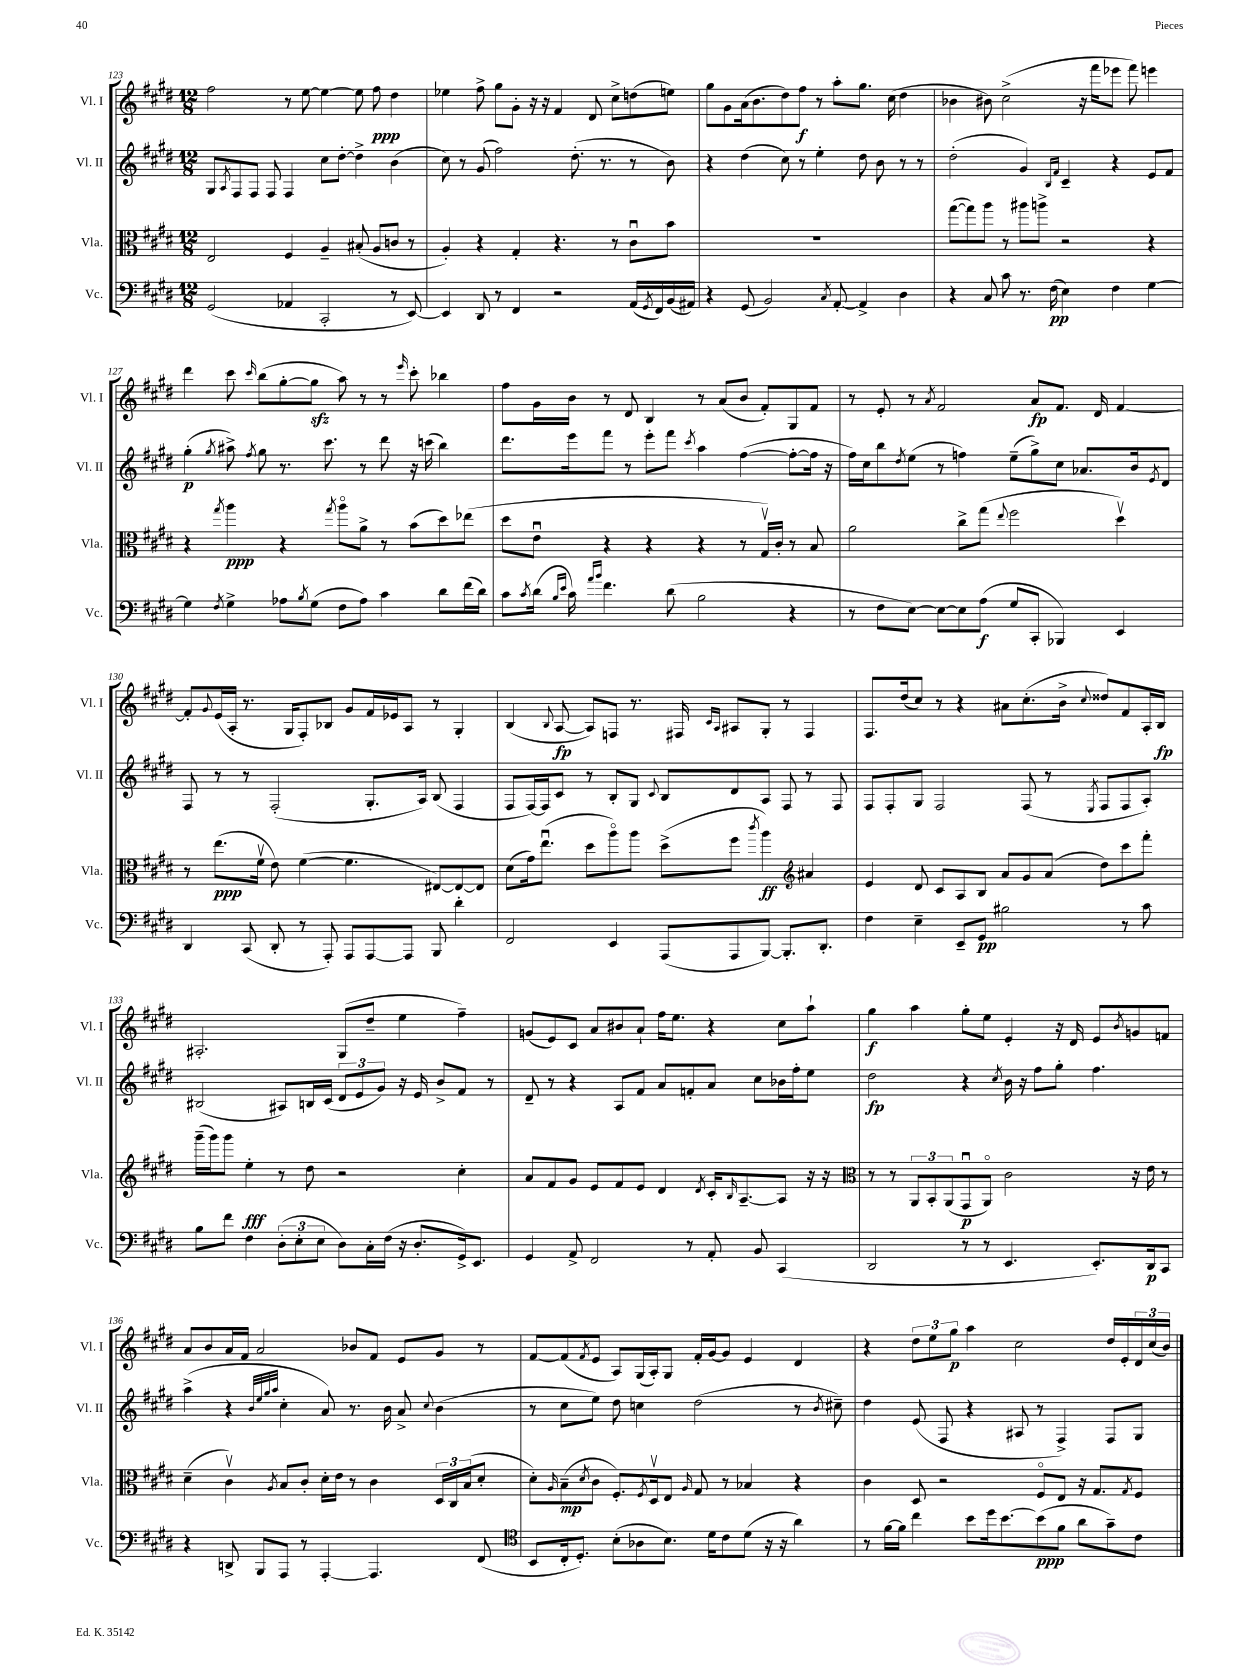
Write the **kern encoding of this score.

**kern	**dynam	**kern	**dynam	**kern	**dynam	**kern	**dynam
*part4	*part4	*part3	*part3	*part2	*part2	*part1	*part1
*staff4	*staff4	*staff3	*staff3	*staff2	*staff2	*staff1	*staff1
*I"Vc.	*	*I"Vla.	*	*I"Vl. II	*	*I"Vl. I	*
*I'Vc.	*	*I'Vla.	*	*I'Vl. II	*	*I'Vl. I	*
*clefF4	*	*clefC3	*	*clefG2	*	*clefG2	*
*k[f#c#g#d#]	*	*k[f#c#g#d#]	*	*k[f#c#g#d#]	*	*k[f#c#g#d#]	*
*M12/8	*	*M12/8	*	*M12/8	*	*M12/8	*
=123	=123	=123	=123	=123	=123	=123	=123
(2GG#/	.	2E/	.	8G#/L	.	2ff#\	.
.	.	.	.	8qA/	.	.	.
.	.	.	.	8F#/	.	.	.
.	.	.	.	8F#/J	.	.	.
.	.	.	.	8F#/	.	.	.
4AA-X/	.	4F#/	.	4F#/	.	8r	.
.	.	.	.	.	.	[8ee\	.
2CC#'/	.	4A~/	.	8cc#\L	.	4ee\_	.
.	.	.	.	[8dd#'\J	.	.	.
.	.	(8B#X'/	.	4dd#^\]	.	8ee\]	.
.	.	8A/L	.	.	.	8ff#\	ppp
8r	.	8cn/J	.	(4b\	.	4dd#\	.
[8EE/)	.	8r	.	.	.	.	.
=124	=124	=124	=124	=124	=124	=124	=124
4EE/]	.	4A'/)	.	8cc#\)	.	4ee-X\	.
.	.	.	.	8r	.	.	.
8DD#/	.	4r	.	(8g#/	.	8ff#^\	.
8r	.	.	.	2ff#\)	.	8gg#\L	.
4FF#/	.	4G#'/	.	.	.	8g#'\J	.
.	.	.	.	.	.	16r	.
.	.	.	.	.	.	16r	.
2r	.	4.r	.	.	.	4f#/	.
.	.	.	.	(8.dd#'\	.	.	.
.	.	.	.	.	.	8d#/	.
.	.	.	.	8.r	.	.	.
.	.	8r	.	.	.	8cc#^\L	.
(16AA/LL	.	8c#u\L	.	8r	.	(8ddn\	.
8qGG#/	.	.	.	.	.	.	.
16FF#/)	.	.	.	.	.	.	.
(16BB/	.	8b\J	.	8b\)	.	8een\J)	.
16AA#X/JJ)	.	.	.	.	.	.	.
=125	=125	=125	=125	=125	=125	=125	=125
4r	.	1.r	.	4r	.	8gg#\L	.
.	.	.	.	.	.	8g#\	.
(8GG#/	.	.	.	(4dd#\	.	(16a\k	.
.	.	.	.	.	.	8.b\	.
2BB/)	.	.	.	.	.	.	.
.	.	.	.	8cc#\)	.	8dd#\)	.
.	.	.	.	8r	.	8ff#\J	f
.	.	.	.	4ee'\	.	8r	.
8qC#/	.	.	.	.	.	.	.
[8AA'/	.	.	.	.	.	8aa'\L	.
4AA^/]	.	.	.	8dd#\	.	8.gg#\J	.
.	.	.	.	8b\	.	.	.
.	.	.	.	.	.	(16cc#\	.
4D#\	.	.	.	8r	.	4dd#\	.
.	.	.	.	8r	.	.	.
=126	=126	=126	=126	=126	=126	=126	=126
4r	.	([8gg#\L	.	(2dd#'\	.	4b-X\	.
.	.	8gg#\])	.	.	.	.	.
8C#/	.	8aa\J	.	.	.	8b#X\)	.
8c#\	.	8r	.	.	.	(2cc#^\	.
8.r	.	8aa#X\L	.	4g#/)	.	.	.
.	.	8aan^\J	.	.	.	.	.
(16F#\	pp	.	.	.	.	.	.
.	.	.	.	16qqB/LL	.	.	.
.	.	.	.	16qqf#/JJ	.	.	.
4E\)	.	2r	.	4c#~/	.	.	.
.	.	.	.	.	.	16r	.
.	.	.	.	.	.	16fff#\KL	.
4F#\	.	.	.	4r	.	8eee-X\J	.
.	.	.	.	.	.	8fff#\)	.
[4G#\	.	4r	.	8e/L	.	4eeen\	.
.	.	.	.	8f#/J	.	.	.
!!LO:LB:g=z
=127	=127	=127	=127	=127	=127	=127	=127
4G#\]	.	4r	.	(4gg#'\	p	4ddd#\	.
8qF#/	.	8qgg#/	.	8qgg#/	.	.	.
4G#^\	.	4aa\	ppp	8aa#X^\)	.	8ccc#\	.
.	.	.	.	8qff#/	.	16qqccc#/	.
.	.	.	.	8gg#\	.	(8bb\L	.
8A-X\L	.	4r	.	8.r	.	[8gg#'\	.
8qB/	.	.	.	.	.	.	.
(8G#\J	.	.	.	.	.	8gg#zz\J]	.
.	.	.	.	8.ccc#\	.	.	.
.	.	8qgg#/	.	.	.	.	.
8F#\L	.	8aa\L	.	.	.	8aa\)	.
8A-\J)	.	8a^\J	.	8r	.	8r	.
4c#\	.	8r	.	8ddd#\	.	8r	.
.	.	.	.	.	.	16qqeee/	.
.	.	(8b\L	.	16r	.	8ccc#'\	.
.	.	.	.	(16cccn\	.	.	.
8d#\L	.	8dd#\)	.	4bb\)	.	4bb-X\	.
(16f#\L	.	(8ee-X\J	.	.	.	.	.
16d#\JJ)	.	.	.	.	.	.	.
=128	=128	=128	=128	=128	=128	=128	=128
8c#\L	.	8dd#\L	.	8.ddd#\L	.	8ff#\L	.
8qc#/	.	.	.	.	.	.	.
(16d#\Jk	.	8eu\J	.	.	.	16g#\L	.
16qqB/LL	.	.	.	.	.	.	.
16qqe/JJ	.	.	.	.	.	.	.
16c#\)	.	.	.	16eee\k	.	16b\JJ	.
16qqa/LL	.	.	.	.	.	.	.
16qqb/JJ	.	.	.	.	.	.	.
4.f#\	.	4r	.	8fff#\J	.	8r	.
.	.	.	.	8r	.	8d#/	.
.	.	4r	.	8eee'\L	.	4B/	.
(8d#\	.	.	.	8fff#\J	.	.	.
.	.	.	.	8qccc#/	.	.	.
2B\	.	4r	.	4aa\	.	8r	.
.	.	.	.	.	.	(8a/L	.
.	.	8r	.	([4ff#\	.	8b/J	.
.	.	16G#v/LL)	.	.	.	8f#'/L)	.
.	.	16c#'/JJ	.	.	.	.	.
4r	.	8r	.	8ff#'\L_	.	8G#/	.
.	.	8B/	.	16ff#\Jk]	.	8f#/J	.
.	.	.	.	16r	.	.	.
=129	=129	=129	=129	=129	=129	=129	=129
8r	.	2a\	.	16ff#\LL)	.	8r	.
.	.	.	.	16cc#\J	.	.	.
8F#\L	.	.	.	8bb\	.	8e'/	.
.	.	.	.	8qdd#/	.	.	.
[8E\J)	.	.	.	(8ee\J	.	8r	.
.	.	.	.	.	.	8qa/	.
8E\L_	.	.	.	8r	.	2f#/	.
8E\]	.	8cc#^\L	.	4ffn\)	.	.	.
(8A\J	f	(8gg#\J	.	.	.	.	.
.	.	8qqee/	.	.	.	.	.
8G#/L	.	2ff#\	.	(8ee~\L	.	.	.
8CC#'/J	.	.	.	8gg#^\)	.	8a/L	fp
4BBB-X/)	.	.	.	8cc#\J	.	8.f#/J	.
.	.	.	.	8.a-X/L	.	.	.
.	.	.	.	.	.	16d#/	.
4EE/	.	4dd#v\)	.	.	.	[4f#/	.
.	.	.	.	16b/k	.	.	.
.	.	.	.	8qe/	.	.	.
.	.	.	.	8d#/J	.	.	.
!!LO:LB:g=z
=130	=130	=130	=130	=130	=130	=130	=130
4DD#/	.	8r	.	8F#/	.	8f#'/L]	.
.	.	.	.	.	.	8qqg#/	.
.	.	(8.ee\L	ppp	8r	.	(16e/L	.
.	.	.	.	.	.	16A'/JJ	.
(8CC#/	.	.	.	8r	.	8.r	.
.	.	16f#v\Jk	.	.	.	.	.
8DD#'/	.	8e\)	.	(2F#'/	.	.	.
.	.	.	.	.	.	16G#/KL	.
8r	.	([4f#\	.	.	.	8F#'/)	.
8AAA'/)	.	.	.	.	.	8B-X/J	.
8AAA/L	.	4.f#\]	.	.	.	8g#/L	.
[8AAA/	.	.	.	8.G#'/L	.	16f#/L	.
.	.	.	.	.	.	16e-X/J	.
8AAA/J]	.	.	.	.	.	8A/J	.
.	.	.	.	16A/Jk)	.	.	.
8BBB/	.	[8E#X/L)	.	(8B/	.	8r	.
4d#'\	.	8E#/_	.	4F#/	.	4G#'/	.
.	.	8E#/J]	.	.	.	.	.
=131	=131	=131	=131	=131	=131	=131	=131
2FF#/	.	(8d#\L	.	8F#/L	.	(4B/	.
.	.	16g#\k)	.	[16F#/L)	.	.	.
.	.	(8.eeu\J	.	16F#/J]	.	.	.
.	.	.	.	.	.	8qqB/	.
.	.	.	.	8c#/J	.	[8A/	fp
.	.	8dd#\L	.	8r	.	8A/L])	.
4EE/	.	8aa\)	.	8B'/L	.	8Fn/J	.
.	.	8aa\J	.	8G#/J	.	8.r	.
.	.	.	.	8qqc#/	.	.	.
(8AAA/L	.	(8dd#^\L	.	8B/L	.	.	.
.	.	.	.	.	.	16F#X/	.
.	.	.	.	.	.	16qqc#/LL	.
.	.	.	.	.	.	16qqA/JJ	.
8AAA/	.	8ff#\J	.	8d#/	.	8A#X/L	.
.	.	8qccc#/	.	.	.	.	.
[8BBB/J)	.	4aa\)	ff	8A/J	.	8G#'/J	.
8.BBB'/L]	.	.	.	8F#/	.	8r	.
*	*	*clefG2	*	*	*	*	*
.	.	4a#X/	.	8r	.	4F#/	.
8.DD#'/J	.	.	.	.	.	.	.
.	.	.	.	8F#/	.	.	.
=132	=132	=132	=132	=132	=132	=132	=132
4F#\	.	4e/	.	8F#/L	.	8.F#/L	.
.	.	.	.	8F#'/	.	.	.
.	.	.	.	.	.	(16dd#/k	.
4E~\	.	8d#/	.	8G#/J	.	8cc#/J)	.
.	.	8c#/L	.	2F#/	.	8r	.
8EE~/L	.	8A/	.	.	.	4r	.
8GG#/J	pp	8B/J	.	.	.	.	.
2B#X\	.	8a/L	.	.	.	8a#X\L	.
.	.	8g#/	.	(8F#/	.	(8.cc#'\	.
.	.	(8a/J	.	8r	.	.	.
.	.	.	.	.	.	16b^\Jk	.
.	.	.	.	8qE/	.	8qqcc#/	.
.	.	8dd#\L)	.	8F#/L	.	8dd##X/L)	.
8r	.	8ccc#\	.	8F#/	.	8f#/	.
8c#\	.	8fff#'\J	.	8A'/J)	.	16A'/L	.
.	.	.	.	.	.	16B/JJ	fp
!!LO:LB:g=z
=133	=133	=133	=133	=133	=133	=133	=133
8B\L	.	(16ggg#~\LL	.	(2B#X/	.	2.A#X'/	.
.	.	16ggg#\J)	.	.	.	.	.
8f#\J	.	8ggg#\J	.	.	.	.	.
4F#\	.	4ee'\	fff	.	.	.	.
(12D#'\L	.	8r	.	8A#X/L)	.	.	.
12E'\	.	.	.	.	.	.	.
.	.	8dd#\	.	16Bn/L	.	.	.
12E\J	.	.	.	.	.	.	.
.	.	.	.	(16c#/JJ	.	.	.
8D#\L)	.	2r	.	12d#/L	.	(8G#/L	.
.	.	.	.	12e/	.	.	.
16C#'\L	.	.	.	.	.	8dd#~/J	.
.	.	.	.	12g#/J)	.	.	.
(16F#\JJ	.	.	.	.	.	.	.
16r	.	.	.	16r	.	4ee\	.
8.D#'/L	.	.	.	16e/	.	.	.
.	.	.	.	8b^/L	.	.	.
16GG#^/k)	.	4cc#'\	.	8f#/J	.	4ff#~\)	.
8.EE/J	.	.	.	.	.	.	.
.	.	.	.	8r	.	.	.
=134	=134	=134	=134	=134	=134	=134	=134
4GG#/	.	8a/L	.	8d#~/	.	(8gn/L	.
.	.	8f#/	.	8r	.	8e/)	.
8AA^/	.	8g#/J	.	4r	.	8c#/J	.
2FF#/	.	8e/L	.	.	.	8a/L	.
.	.	8f#/	.	8A/L	.	8b#X/	.
.	.	8e/J	.	8f#/J	.	8a`/J	.
.	.	4d#/	.	8a/L	.	16ff#\KL	.
.	.	.	.	.	.	8.ee\J	.
8r	.	.	.	8fn'/	.	.	.
.	.	8qd#/	.	.	.	.	.
8AA'/	.	16c#'/KL	.	8a/J	.	4r	.
.	.	16qqB/	.	.	.	.	.
.	.	[8.A~/	.	.	.	.	.
8BB/	.	.	.	8cc#\L	.	.	.
(4CC#/	.	8A/J]	.	16b-X\L	.	8cc#\L	.
.	.	.	.	16ff#'\J	.	.	.
.	.	16r	.	8ee\J	.	8aa`\J	.
.	.	16r	.	.	.	.	.
=135	=135	=135	=135	=135	=135	=135	=135
*	*	*clefC3	*	*	*	*	*
2DD#/	.	8r	.	2dd#\	fp	4gg#\	f
.	.	8r	.	.	.	.	.
.	.	12AA/L	.	.	.	4aa\	.
.	.	12BB'/	.	.	.	.	.
.	.	(12AA/	.	.	.	.	.
8r	.	8GG#u/	p	4r	.	8gg#'\L	.
8r	.	8AA/J)	.	.	.	8ee\J	.
.	.	.	.	8qcc#/	.	.	.
4.EE/	.	2c#\	.	16b\	.	4e'/	.
.	.	.	.	16r	.	.	.
.	.	.	.	8ff#\L	.	.	.
.	.	.	.	8gg#'\J	.	16r	.
.	.	.	.	.	.	16d#/	.
8.EE'/L)	.	.	.	4.ff#\	.	8e/L	.
.	.	.	.	.	.	8qb/	.
.	.	16r	.	.	.	8gn/	.
16DD#/k	p	16e\	.	.	.	.	.
8CC#/J	.	8r	.	.	.	8fn/J	.
!!LO:LB:g=z
=136	=136	=136	=136	=136	=136	=136	=136
4r	.	(4d#~\	.	(4aa^\	.	8a/L	.
.	.	.	.	.	.	8b/	.
8DDn^/	.	4c#v\)	.	4r	.	16a/L	.
.	.	.	.	.	.	16f#/JJ	.
8BBB/L	.	.	.	.	.	2a/	.
.	.	.	.	32qqb/LLL	.	.	.
.	.	.	.	32qqee/	.	.	.
.	.	.	.	32qqgg#/	.	.	.
.	.	8qA/	.	32qqaa/JJJ	.	.	.
8AAA/J	.	8B/L	.	4cc#'\	.	.	.
8r	.	8c#'/J	.	.	.	.	.
[4AAA'/	.	16d#'\LL	.	8a/)	.	.	.
.	.	16e\JJ	.	.	.	.	.
.	.	8r	.	8.r	.	8b-X/L	.
4.AAA/]	.	4c#\	.	.	.	8f#/J	.
.	.	.	.	16b\	.	.	.
.	.	.	.	8a^/	.	8e/L	.
.	.	.	.	8qqcc#/	.	.	.
.	.	24D#/LL	.	(4b\	.	8g#/J	.
.	.	24C#/	.	.	.	.	.
.	.	(24B/J	.	.	.	.	.
(8FF#/	.	8d#'/J	.	.	.	8r	.
=137	=137	=137	=137	=137	=137	=137	=137
*clefC4	*	*	*	*	*	*	*
8BB/L	.	8d#'\L)	.	8r	.	[8f#/L	.
.	.	16qqA/	.	.	.	.	.
16C#'/k	.	(8B~\	mp	8cc#\L	.	(8f#/]	.
8.D#'/J)	.	.	.	.	.	.	.
.	.	8qd#/	.	.	.	8qf#/	.
.	.	8c#\J	.	8ee\J)	.	8e/J	.
(8B'\L	.	8.F#'/L)	.	8dd#\	.	8A/L)	.
8A-X\	.	.	.	4ccn\	.	(16G#/L	.
.	.	8qF#/	.	.	.	.	.
.	.	16D#v/k	.	.	.	16A'/J)	.
8.B\J)	.	8E/J	.	.	.	8G#/J	.
.	.	16qqA/	.	.	.	.	.
.	.	8G#/	.	(2dd#\	.	16f#'/LL	.
16d#\KL	.	.	.	.	.	[16g#/J	.
8c#\	.	8r	.	.	.	8g#/J]	.
(8d#\J	.	4B-X/	.	.	.	4e/	.
16r	.	.	.	.	.	.	.
16r	.	.	.	.	.	.	.
4a\)	.	4r	.	8r	.	4d#/	.
.	.	.	.	8qb/	.	.	.
.	.	.	.	8cc#X~\)	.	.	.
=138	=138	=138	=138	=138	=138	=138	=138
8r	.	4c#\	.	4dd#\	.	4r	.
[16f#\LL	.	.	.	.	.	.	.
16f#\JJ]	.	.	.	.	.	.	.
4cc#\	.	8D#/	.	(8e/	.	12dd#\L	.
.	.	.	.	.	.	12ee\	.
.	.	2r	.	8F#/	.	.	.
.	.	.	.	.	.	12gg#\J	p
8b\L	.	.	.	4r	.	4aa\	.
16dd#\k	.	.	.	.	.	.	.
[8.b\	.	.	.	.	.	.	.
.	.	.	.	8A#X/	.	2cc#\	.
(8b\]	ppp	8F#/L	.	8r	.	.	.
8f#\J	.	8E/J	.	4F#^/)	.	.	.
8a\L	.	16r	.	.	.	.	.
.	.	8.G#/L	.	.	.	.	.
8g#~\)	.	.	.	8F#/L	.	16dd#/LL	.
.	.	.	.	.	.	16e'/	.
.	.	8qG#/	.	.	.	.	.
8c#\J	.	8F#/J	.	8G#/J	.	24d#/	.
.	.	.	.	.	.	(24cc#/	.
.	.	.	.	.	.	24b/JJ)	.
==	==	==	==	==	==	==	==
*-	*-	*-	*-	*-	*-	*-	*-
